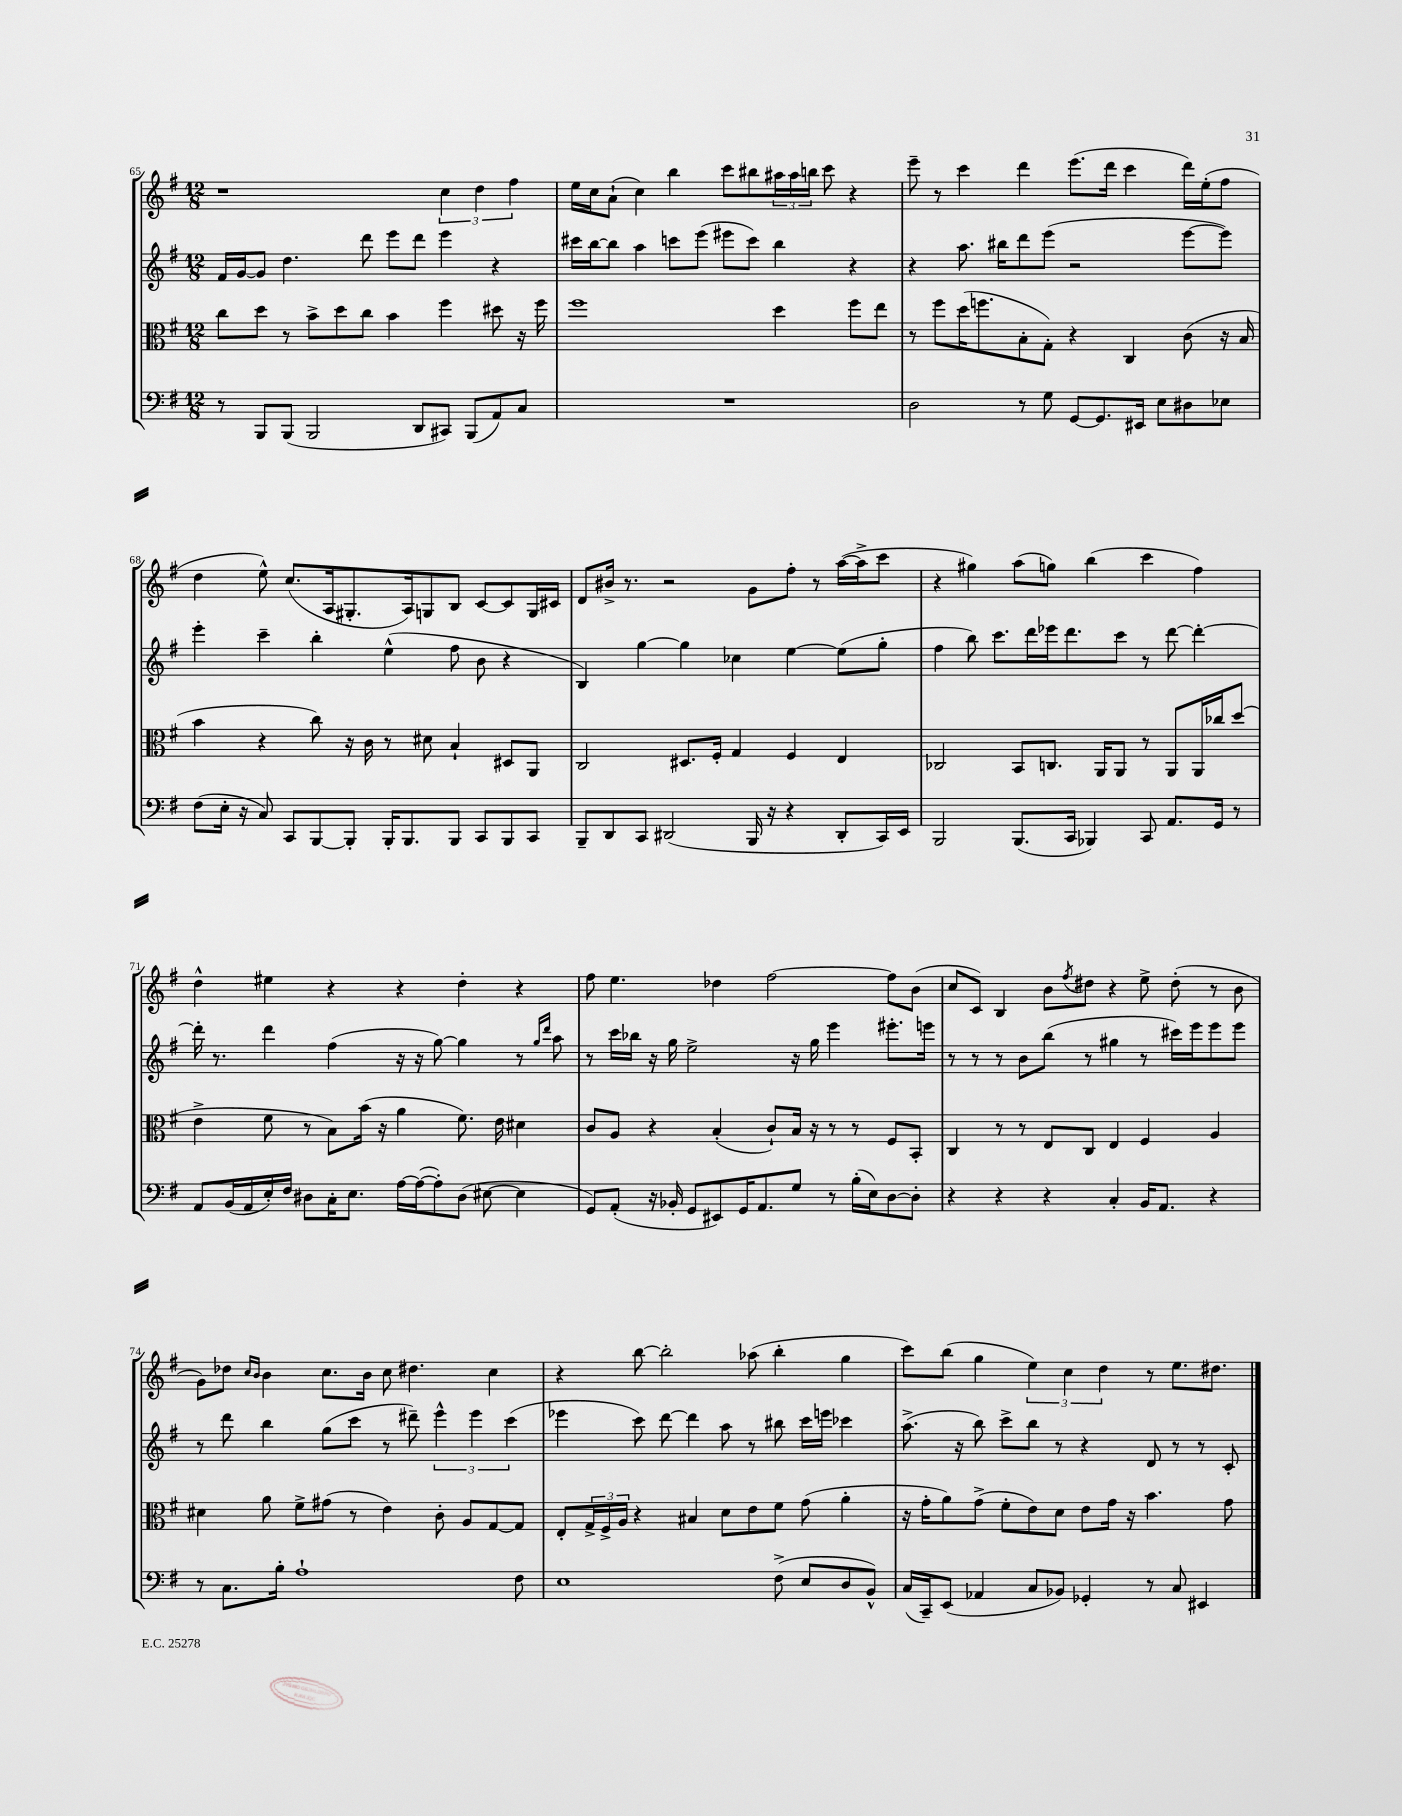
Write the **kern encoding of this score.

**kern	**kern	**kern	**kern
*part4	*part3	*part2	*part1
*staff4	*staff3	*staff2	*staff1
*clefF4	*clefC3	*clefG2	*clefG2
*k[f#]	*k[f#]	*k[f#]	*k[f#]
*M12/8	*M12/8	*M12/8	*M12/8
=65	=65	=65	=65
8r	8cc\L	16f#/LL	1r
.	.	[16g/J	.
8BBB/L	8dd\J	8g/J]	.
(8BBB/J	8r	4.dd\	.
2BBB/	8b^\L	.	.
.	8dd\	.	.
.	8cc\J	8ddd\	.
.	4b\	8eee\L	.
8DD/L	.	8ddd\J	.
8CC#X/J)	4ff#\	4eee\	6cc\
(8BBB/L	.	.	.
.	.	.	6dd\
8AA/)	8dd#X\	4r	.
.	.	.	6ff#\
8C/J	16r	.	.
.	16ff#\	.	.
=66	=66	=66	=66
1.r	1ff#	16ccc#X\LL	16ee\LL
.	.	[16bb\J	16cc\J
.	.	8bb\J]	(8a`\J
.	.	4aa\	4cc\)
.	.	8cccn\L	4bb\
.	.	(8eee\J	.
.	.	8eee#X\L	8ccc\L
.	.	8ccc\J)	8bb#X\
.	4dd\	4bb\	24aa#X\L
.	.	.	24aa#\
.	.	.	24bbn\JJ
.	.	.	8ccc\
.	8ff#\L	4r	4r
.	8ee\J	.	.
=67	=67	=67	=67
2D\	8r	4r	8eee~\
.	8ff#\L	.	8r
.	(16dd\K	8.aa\	4ccc\
.	8.ffn\	.	.
.	.	16bb#X\KL	.
8r	8B'\	8ddd\	4ddd\
8G\	8G'\J)	(8eee\J	.
[8GG/L	4r	2r	(8.eee\L
8.GG/]	.	.	.
.	.	.	16ddd\Jk
.	4C/	.	4ccc\
16EE#X/Jk	.	.	.
8E\L	.	.	.
8D#X\	(8c\	[8eee\L	16ddd\LL)
.	.	.	(16ee'\J
8E-X\J	16r	8eee\J])	8ff#\J
.	16B/	.	.
!!LO:LB:g=z
=68	=68	=68	=68
(8F#\L	4b\	4eee'\	4dd\
16E'\Jk	.	.	.
16r	.	.	.
8C/)	4r	4ccc~\	8ee^^\)
8CC/L	.	.	(8.cc/L
[8BBB/	8cc\)	4bb'\	.
.	.	.	16A/k
8BBB'/J]	16r	.	8.G#X'/
.	16c\	.	.
16BBB'/KL	8r	(4ee^^\	.
8.BBB/	.	.	16A/k)
.	8d#X\	.	8Gn/
8BBB/J	4B`/	8ff#\	8B/J
8CC/L	.	8b\	[8c/L
8BBB/	8D#X/L	4r	8c/]
8CC/J	8AA/J	.	16G/L
.	.	.	16c#X/JJ
=69	=69	=69	=69
8BBB~/L	2C/	4B/)	8d/L
8DD/	.	.	16b#X^/Jk
.	.	.	8.r
8CC/J	.	[4gg\	.
(2DD#X/	.	.	2r
.	8.D#X/L	4gg\]	.
.	16F#'/Jk	.	.
.	4G/	4cc-X\	.
16BBB/	.	.	8g\L
16r	.	.	.
4r	4F#/	[4ee\	8ff#'\J
.	.	.	8r
8DD#'/L	4E/	(8ee\L]	([16aa\LL
.	.	.	16aa^\J]
16CC/L)	.	8gg'\J	8ccc\J
16EE/JJ	.	.	.
=70	=70	=70	=70
2BBB/	2C-X/	4ff#\	4r
.	.	8bb\)	4gg#X\)
.	.	8.ccc\L	.
(8.BBB/L	8BB/L	.	(8aa\L
.	.	16ddd\L	.
.	8.Cn/J	16eee-X\J	8ggn\J)
16CC/Jk	.	8.ddd\	.
4BBB-X/)	.	.	(4bb\
.	16AA/KL	.	.
.	8AA/J	8ccc\J	.
8CC/	8r	8r	4ccc\
8.AA/L	8AA/L	[8ddd\	.
.	16AA/L	4ddd'\_	4ff#\)
16GG/Jk	16cc-X/J	.	.
8r	(8dd/J	.	.
!!LO:LB:g=z
=71	=71	=71	=71
8AA/L	4e^\	16ddd'\]	4dd^^\
.	.	8.r	.
(16BB/L	.	.	.
16AA/	.	.	.
16E'/)	8f#\	4ddd\	4ee#X\
16F#/JJ	.	.	.
8D#X\L	8r	.	.
16C'\K	8B\L)	(4ff#\	4r
8.E\J	.	.	.
.	(16b\Jk	.	.
.	16r	.	.
[16A\LL	4a\	16r	4r
(16A\J_	.	16r	.
8A'\])	.	[8gg\)	.
(8D#\J	8.f#\)	4gg\]	4dd'\
[8E#X\	.	.	.
.	16e\	.	.
4E#\]	4d#X\	8r	4r
.	.	16qqgg/LL	.
.	.	16qqddd/JJ	.
.	.	8aa\	.
=72	=72	=72	=72
8GG/L)	8c/L	8r	8ff#\
(8AA'/J	8A/J	16ccc\LL	4.ee\
.	.	16bb-X\JJ	.
16r	4r	16r	.
16BB-X'/	.	16gg\	.
8GG/L	.	2ee^\	.
8EE#X/)	(4B'/	.	4dd-X\
16GG/K	.	.	.
8.AA/	.	.	.
.	8c`/L)	.	[2ff#\
8G/J	16B/Jk	16r	.
.	16r	16gg\	.
8r	8r	4eee\	.
(16B'\LL	8r	.	.
16E\J)	.	.	.
[8D\	8F#/L	8.eee#X'\L	8ff#\L]
8D'\J]	8BB'/J	.	(8b\J
.	.	16eeen\Jk	.
=73	=73	=73	=73
4r	4C/	8r	8cc/L
.	.	8r	8c/J)
4r	8r	8r	4B/
.	8r	8b\L	.
4r	8E/L	(8bb\J	8b\L
.	.	.	8qff#/
.	8C/J	8r	8dd#X\J
4C'/	4E/	4gg#X\	4r
16BB/KL	4F#/	8r	8ee^\
8.AA/J	.	.	.
.	.	16ccc#X\LL)	(8dd#'\
.	.	16eee\J	.
4r	4A/	8eee\	8r
.	.	8eee\J	8b\
!!LO:LB:g=z
=74	=74	=74	=74
8r	4d#X\	8r	8g\L)
8.C\L	.	8ddd\	8dd-X\J
.	.	.	16qqcc/LL
.	.	.	16qqb/JJ
.	8a\	4bb\	4b\
16B'\Jk	.	.	.
1A`	8f#^\L	.	.
.	(8g#X\J	(8gg\L	8.cc\L
.	8r	8ccc\J	.
.	.	.	16b\Jk
.	4e\)	8r	8cc\
.	.	8ddd#X~\)	4.dd#X\
.	8c'\	6eee^^\	.
.	8A/L	.	.
.	.	6eee\	.
.	[8G/	.	4cc\
.	.	(6ccc\	.
8F#\	8G/J]	.	.
=75	=75	=75	=75
1E	8E'/L	4eee-X\	4r
.	24G^/L	.	.
.	24F#^/	.	.
.	24A/JJ	.	.
.	4r	8ccc\)	[8bb\
.	.	[8ddd\	2bb'\]
.	4B#X/	4ddd\]	.
.	8d\L	8aa\	.
.	8e\	8r	(8aa-X\
(8F#^\	8f#\J	8bb#X\	4bb'\
8E/L	(8g\	16ccc\LL	.
.	.	16eeen\JJ	.
8D/	4a'\	4ccc-X\	4gg\
8BB^^/J)	.	.	.
=76	=76	=76	=76
(16C/LL	16r	(8.aa^\	8ccc\L)
16CC~/J)	16g'\KL	.	.
(8EE/J	8a\)	.	(8bb\J
.	.	16r	.
4AA-X/	(8g^\J	8bb\)	4gg\
.	8f#'\L	8ccc^\L	.
8C/L	8e\)	8bb\J	6ee\)
8BB-X/J)	8d\J	8r	.
.	.	.	6cc\
4GG-X'/	8e\L	4r	.
.	.	.	6dd\
.	16g\Jk	.	.
.	16r	.	.
8r	4.b\	8d/	8r
8C/	.	8r	8.ee\L
4EE#X/	.	8r	.
.	.	.	8.dd#X\J
.	8g\	8c'/	.
==	==	==	==
*-	*-	*-	*-
